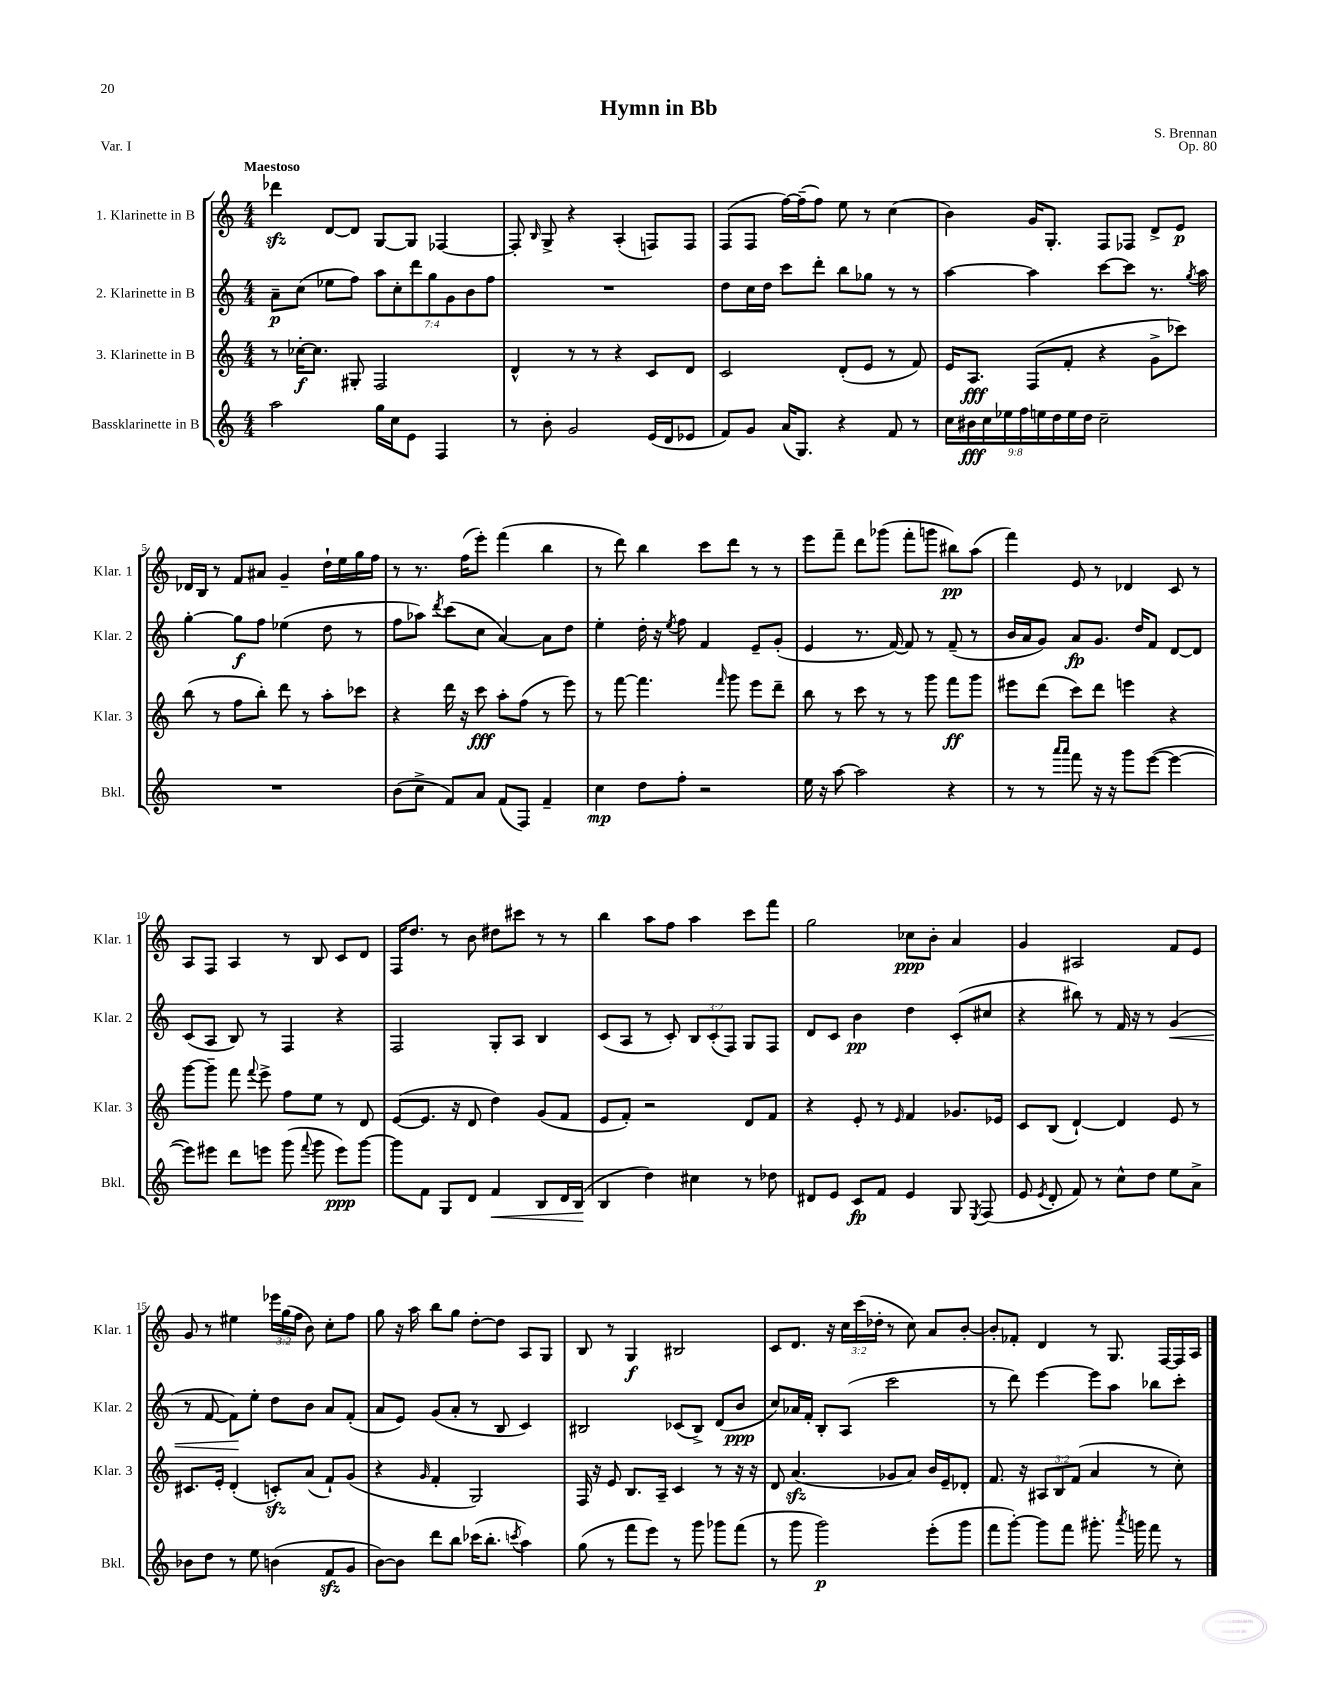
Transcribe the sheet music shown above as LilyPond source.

\header { title = "Hymn in Bb" composer = "S. Brennan" opus = "Op. 80" piece = "Var. I" }
<<
\new StaffGroup <<
\new Staff = "s0" \with { instrumentName = "1. Klarinette in B" shortInstrumentName = "Klar. 1" } {
    \clef treble \key c \major \numericTimeSignature \time 4/4 \override Staff.TupletNumber.text = #tuplet-number::calc-fraction-text \tempo "Maestoso"
    \autoBeamOff des'''4\sfz d'8[~ d'8] g8[~ g8] fes4~ |
    fes8-. \grace { b16 } g8-> r4 a4-.( f8[) f8] |
    f8[( f8] f''16[~) f''16--( f''8]) e''8 r8 c''4( |
    b'4) g'16[ g8.]-. f8[ fes8] d'8[-> e'8]\p |
    des'16[ b16] r8 f'8[ ais'8] g'4-- d''16[-! e''16 g''16 f''16] |
    r8 r8. f''16[( e'''8]-.) f'''4( b''4 |
    r8 d'''8) b''4 c'''8[ d'''8] r8 r8 |
    e'''8[ f'''8]-- d'''8[ ges'''8]( f'''8[-. g'''8] bis''8[\pp) a''8]( |
    f'''4) e'8 r8 des'4 c'8 r8 |
    a8[ f8] a4 r8 b8 c'8[ d'8] |
    f16[ d''8.] r8 b'8 dis''8[ cis'''8] r8 r8 |
    b''4 a''8[ f''8] a''4 c'''8[ f'''8] |
    g''2 ces''8[\ppp b'8]-. a'4 |
    g'4 ais2 f'8[ e'8] |
    g'8 r8 eis''4 \tuplet 3/2 { ees'''16[ g''16( f''16] } b'8) c''8[-. f''8] |
    g''8 r16 a''16 b''8[ g''8] d''8[~-. d''8] a8[ g8] |
    b8 r8 g4\f bis2 |
    c'8[ d'8.] r16 \tuplet 3/2 { c''16[ c'''16( des''16]-. } r8 c''8) a'8[ b'8]~-. |
    b'8[-. fes'8]-. d'4 r8 g8. f16[~ f16 a16] \bar "|." |
}
\new Staff = "s1" \with { instrumentName = "2. Klarinette in B" shortInstrumentName = "Klar. 2" } {
    \clef treble \key c \major \numericTimeSignature \time 4/4 \override Staff.TupletNumber.text = #tuplet-number::calc-fraction-text
    \autoBeamOff a'8[--\p c''8]( ees''8[ f''8]) \tuplet 7/4 { a''8[ c''8-. d'''8 g''8 g'8 b'8 f''8] } |
    R1 |
    d''8[ c''16 d''16] c'''8[ d'''8]-. b''8[ ges''8] r8 r8 |
    a''4~ a''4 c'''8[~ c'''8] r8. \acciaccatura { g''8 } a''16 |
    g''4~-. g''8[\f f''8] ees''4( d''8 r8 |
    f''8[ aes''8]) \acciaccatura { d'''8 } c'''8[( c''8] a'4~) a'8[ d''8] |
    e''4-. d''16-. r16 \acciaccatura { e''8 } f''8 f'4 e'8[-- g'8]-.( |
    e'4 r8. f'16~) f'8 r8 f'8--( r8 |
    b'16[ a'16 g'8]) a'8[\fp g'8.] d''16[ f'8] d'8[~ d'8] |
    c'8[( a8] b8) r8 f4 r4 |
    f2 g8[-. a8] b4 |
    c'8[( a8] r8 c'8-.) \tuplet 3/2 { b8[ c'8-.( f8]) } g8[ f8] |
    d'8[ c'8] b'4\pp d''4 c'8[-.( cis''8] |
    r4 bis''8) r8 f'16 r16 r8 g'4\<( |
    r8 f'8~ f'8[\!) e''8]-. d''8[ b'8] a'8[ f'8]-.( |
    a'8[ e'8]) g'8[( a'8]-. r8 b8 c'4) |
    bis2 ces'8[( bis8]->) d'8[( b'8]\ppp |
    c''8[) aes'16 f'16]-. b8[-. a8]( c'''2 |
    r8 d'''8) e'''4~ e'''8[ a''8] bes''8[ c'''8]-. \bar "|." |
}
\new Staff = "s2" \with { instrumentName = "3. Klarinette in B" shortInstrumentName = "Klar. 3" } {
    \clef treble \key c \major \numericTimeSignature \time 4/4 \override Staff.TupletNumber.text = #tuplet-number::calc-fraction-text
    \autoBeamOff r8 ces''16[~-.\f ces''8.] gis8-. f2 |
    d'4-^ r8 r8 r4 c'8[ d'8] |
    c'2 d'8[-.( e'8] r8 f'8) |
    e'16[ a8.]\fff f8[( f'8]-. r4 g'8[-> ces'''8]) |
    b''8( r8 f''8[ b''8]-.) d'''8 r8 a''8[-. ces'''8] |
    r4 d'''16 r16 c'''8\fff a''8[-. f''8]( r8 e'''8) |
    r8 f'''8~ f'''4. \grace { f'''16 } g'''8 e'''8[ d'''8]-- |
    b''8 r8 c'''8 r8 r8 g'''8 f'''8[\ff g'''8] |
    eis'''8[ d'''8]( c'''8[) d'''8] e'''4 r4 |
    g'''8[~ g'''8]-- f'''8 \appoggiatura { f'''8 } e'''8-> f''8[ e''8] r8 d'8 |
    e'8[~( e'8.] r16 d'8 d''4) g'8[( f'8] |
    e'8[ f'8]-.) r2 d'8[ f'8] |
    r4 e'8-. r8 \grace { e'16 } f'4 ges'8.[ ees'16] |
    c'8[ b8]( d'4~-!) d'4 e'8 r8 |
    cis'8.[ e'16]-. d'4-.( c'8[-.\sfz) a'8]( f'8[-!) g'8]( |
    r4 \grace { g'16 } f'4-. g2) |
    f16 r16 e'8 b8.[ a16]-- c'4 r8 r16 r16 |
    d'8 a'4.\sfz( ges'8[ a'8]) b'16[ e'16-- des'8]-. |
    f'8. r16 \tuplet 3/2 { ais8[ b8 f'8]( } a'4 r8 c''8-.) \bar "|." |
}
\new Staff = "s3" \with { instrumentName = "Bassklarinette in B" shortInstrumentName = "Bkl." } {
    \clef treble \key c \major \numericTimeSignature \time 4/4 \override Staff.TupletNumber.text = #tuplet-number::calc-fraction-text
    \autoBeamOff a''2 g''16[ c''16 e'8] f4 |
    r8 b'8-. g'2 e'16[( d'16 ees'8] |
    f'8[) g'8] a'16[( g8.]) r4 f'8 r8 |
    \tuplet 9/8 { c''16[ bis'16\fff c''16 ees''16 f''16 e''16 d''16 e''16 d''16] } c''2-- |
    R1 |
    b'8[( c''8]-> f'8[) a'8] f'8[( f8]) f'4-- |
    c''4\mp d''8[ f''8]-. r2 |
    e''16 r16 a''8~ a''2 r4 |
    r8 r8 \grace { a'''16[ a'''16] } f'''8 r16 r16 g'''8[ e'''8]~( e'''4~ |
    e'''8[) eis'''8] d'''8[ e'''8] g'''8( \appoggiatura { f'''8 } g'''8 e'''8[\ppp) g'''8]~ |
    g'''8[ f'8] g8[ d'8] f'4\< b8[ d'16 b16]\!( |
    b4 d''4) cis''4 r8 des''8 |
    dis'8[ e'8] c'8[\fp f'8] e'4 g8 \acciaccatura { e8 } f8( |
    e'8 \acciaccatura { e'8 } d'8-. f'8) r8 c''8[-^ d''8] e''8[ a'8]-> |
    bes'8[ d''8] r8 e''8 b'4( f'8[\sfz g'8] |
    b'8[~) b'8] d'''8[ b''8] ces'''16[( b''8.]-. \acciaccatura { c'''8 } a''4) |
    g''8( r8 f'''8[ e'''8]) r8 g'''8 ges'''8[ f'''8]( |
    r8 g'''8 g'''2\p) e'''8[-.( g'''8] |
    f'''8[ g'''8]~-.) g'''8[ f'''8] gis'''8.-. \acciaccatura { a'''8 } g'''16 f'''8 r8 \bar "|." |
}
>>
>>
